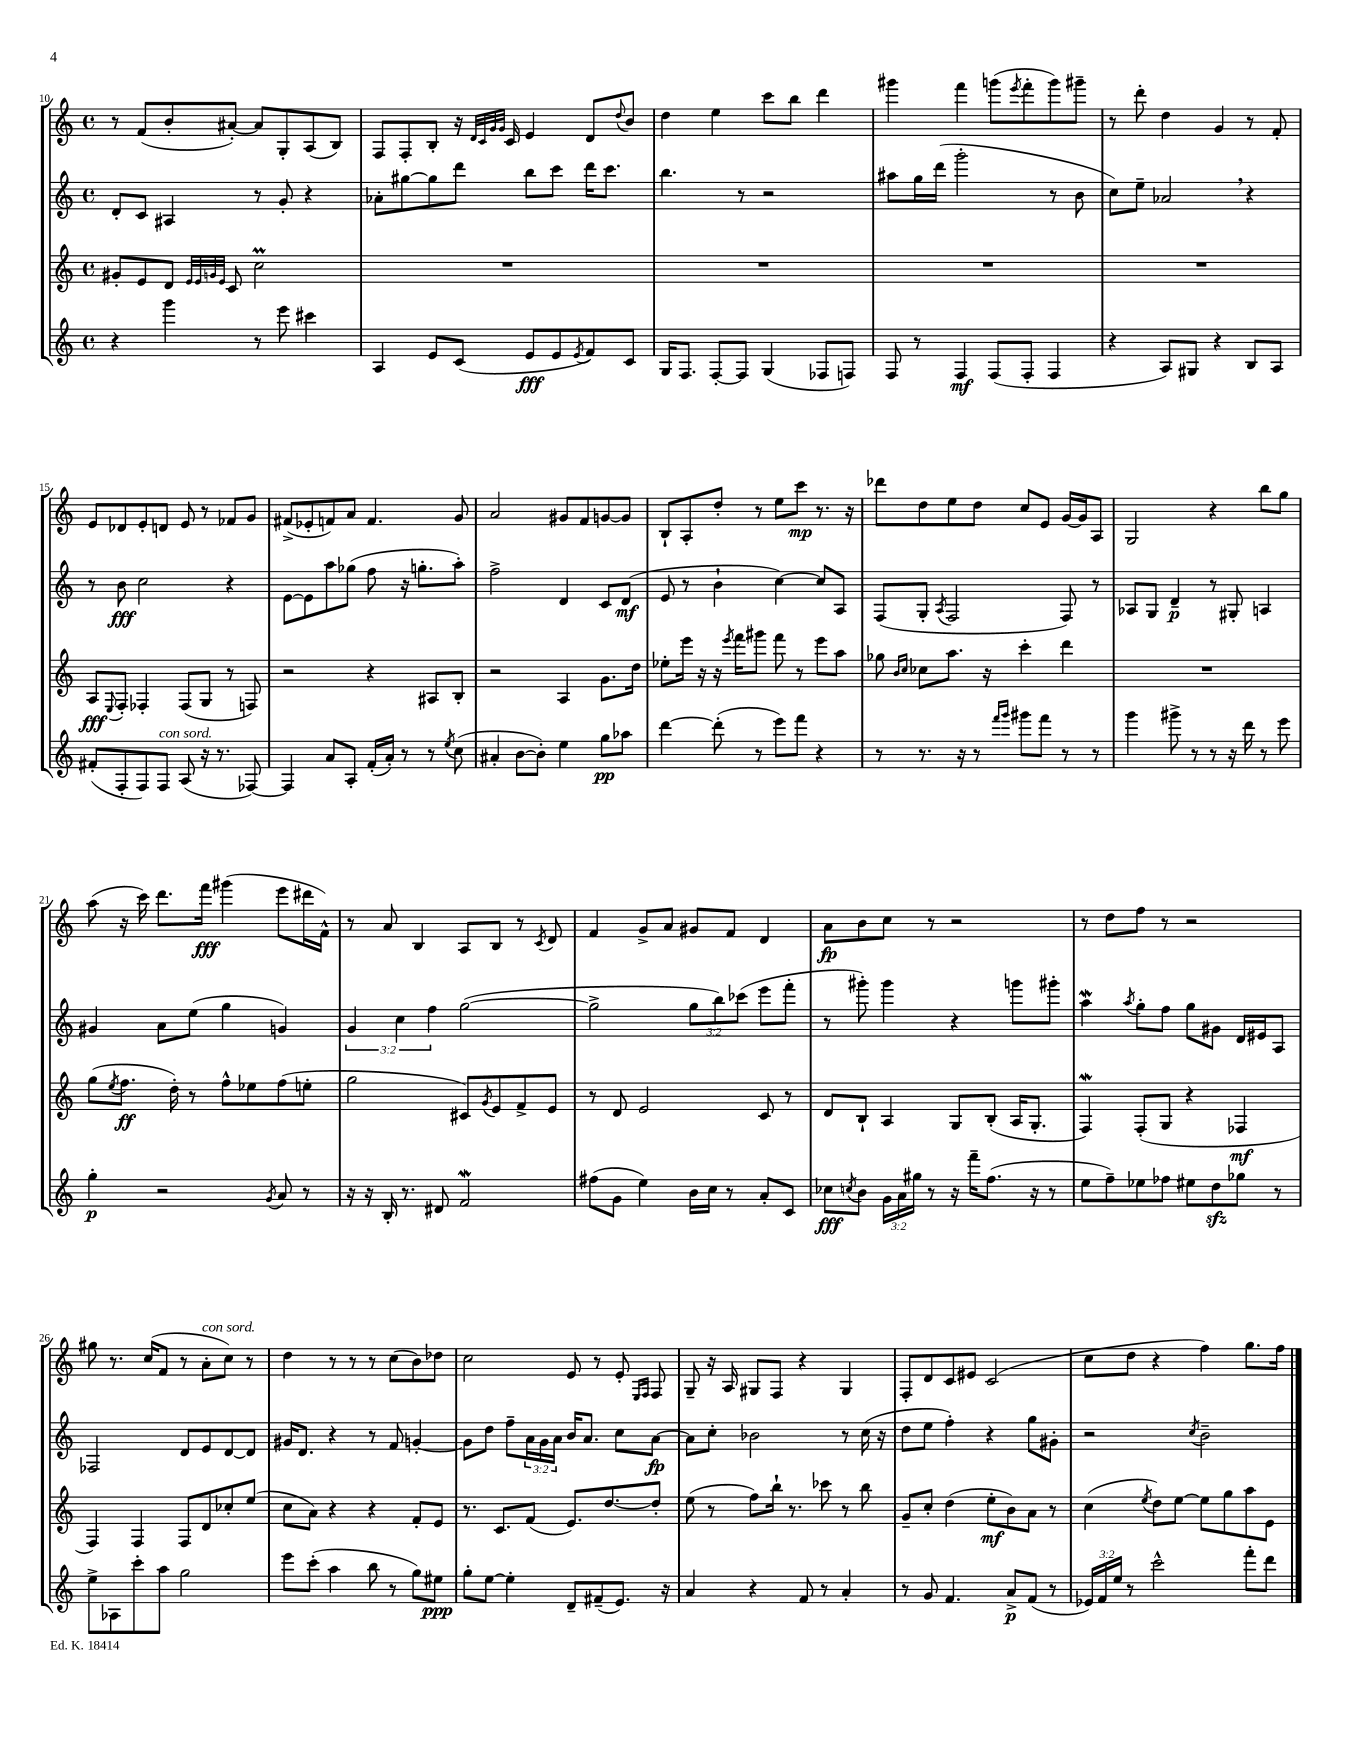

**kern	**kern	**kern	**kern
*staff4	*staff3	*staff2	*staff1
*clefG2	*clefG2	*clefG2	*clefG2
*k[]	*k[]	*k[]	*k[]
*M4/4	*M4/4	*M4/4	*M4/4
*met(c)	*met(c)	*met(c)	*met(c)
4r	8g#'	8d'	8r
.	8e	8c	(8f
4ggg	8d	4A#	8b'
.	32qqe	.	.
.	32qqe	.	.
.	32qqg	.	.
.	32qqe	.	.
.	8c	.	[8a#')
8r	2cc	8r	8a#]
8eee	.	8g'	8G'
4ccc#	.	4r	(8A
.	.	.	8B)
=	=	=	=
4A	1r	8a-'	8F
.	.	[8gg#	8F'
8e	.	8gg#]	8B'
(8c	.	8ddd	16r
.	.	.	32qqd
.	.	.	32qqc
.	.	.	32qqg
.	.	.	32qqg
.	.	.	16c
8e	.	8bb	4e
8e	.	8ccc	.
8qe	.	.	.
8f)	.	16ddd	8d
.	.	8.ccc	.
.	.	.	8qqdd
8c	.	.	8b
=	=	=	=
16G	1r	4.bb	4dd
8.F	.	.	.
[8F'	.	.	4ee
8F]	.	8r	.
(4G	.	2r	8ccc
.	.	.	8bb
8F-	.	.	4ddd
8F)	.	.	.
=	=	=	=
8F	1r	8aa#	4ggg#
8r	.	16gg	.
.	.	(16ddd	.
4F	.	2ggg'	4fff
(8F	.	.	(8ggg
.	.	.	8qeee
8F'	.	.	8fff'
4F	.	8r	8ggg)
.	.	8b	8ggg#~
=	=	=	=
4r	1r	8cc)	8r
.	.	8ee~	8ddd'
8A)	.	2a-	4dd
8G#	.	.	.
4r	.	.	4g
8B	.	4r	8r
8A	.	.	8f'
=	=	=	=
(8f#'	8A	8r	8e
.	8qqE	.	.
8F'	8F'	8b	8d-
8F)	4F-'	2cc	8e'
8F	.	.	8d
(8A	(8F-	.	8e
16r	8G	.	8r
8.r	.	.	.
.	8r	4r	8f-
[8F-)	8F)	.	8g
=	=	=	=
4F-]	2r	[8e	(8f#^
.	.	8e]	8e-'
8a	.	8aa	8f)
8A'	.	(8gg-	8a
(16f'	4r	8ff	4.f
16a')	.	.	.
8r	.	16r	.
.	.	8.gg'	.
8r	8A#	.	.
8qee	.	.	.
(8cc	8B'	8aa')	8g
=	=	=	=
4a#'	2r	2ff^	2a
[8b	.	.	.
8b'])	.	.	.
4ee	4A	4d	8g#
.	.	.	8f
8gg	8.g	8c	[8g
8aa-	.	(8d	8g]
.	16dd	.	.
=	=	=	=
[4ddd	8ee-'	8e	8B`
.	16eee	8r	8A'
.	16r	.	.
(8ddd']	16r	4b`	8dd'
.	8qeee	.	.
.	16fff	.	.
8r	8ggg#	.	8r
8eee)	8fff	[4cc)	8ee
8fff	8r	.	8ccc
4r	8eee	8cc]	8.r
.	8aa	8A	.
.	.	.	16r
=	=	=	=
8r	8gg-	(8F	8ddd-
.	16qqb	.	.
.	16qqcc	.	.
8.r	8cc-	8G'	8dd
.	.	8qA	.
.	8.aa	2F	8ee
16r	.	.	.
8r	.	.	8dd
.	16r	.	.
16qqfff	.	.	.
16qqggg	.	.	.
8ggg#	4ccc'	.	8cc
8fff	.	.	8e
8r	4ddd	8F)	[16g
.	.	.	16g]
8r	.	8r	8A
=	=	=	=
4ggg	1r	8A-	2G
.	.	8G	.
8ggg#^	.	4d~	.
8r	.	.	.
8r	.	8r	4r
16r	.	8G#'	.
16ddd	.	.	.
8r	.	4A	8bb
8eee	.	.	8gg
=	=	=	=
4gg'	(8gg	4g#	(8aa
.	8qee	.	.
.	8.ff	.	16r
.	.	.	16ccc)
2r	.	8a	8.ddd
.	16dd')	.	.
.	8r	(8ee	.
.	.	.	16fff
.	8ff^^	4gg	(4ggg#
.	8ee-	.	.
8qg	.	.	.
8a	(8ff	4g)	8eee
8r	8ee'	.	16ddd#
.	.	.	16f^^)
=	=	=	=
16r	2gg	6g	8r
16r	.	.	.
16B'	.	.	8a
.	.	6cc	.
8.r	.	.	.
.	.	.	4B
.	.	6ff	.
8d#	.	.	.
2f	8c#)	([2gg	8A
.	8qg	.	.
.	8e	.	8B
.	8f^	.	8r
.	.	.	8qc
.	8e	.	8d
=	=	=	=
(8ff#	8r	2gg^]	4f
8g	8d	.	.
4ee)	2e	.	8g^
.	.	.	8a
16b	.	12gg	8g#
16cc	.	.	.
.	.	12bb)	.
8r	.	.	8f
.	.	(12ccc-	.
8a'	8c	8eee	4d
8c	8r	8fff'	.
=	=	=	=
8cc-	8d	8r	8a
8qcc	.	.	.
8b	8B`	8ggg#')	8b
24g	4A	4ggg#	8cc
24a	.	.	.
24gg#	.	.	.
8r	.	.	8r
16r	8G	4r	2r
16fff~	.	.	.
(8.ff	(8B'	.	.
.	16A	8ggg	.
16r	8.G'	.	.
8r	.	8ggg#'	.
=	=	=	=
8ee	4F)	4aa	8r
8ff~)	.	.	8dd
.	.	8qaa	.
8ee-	(8F'	8gg'	8ff
8ff-	8G	8ff	8r
8ee#	4r	8gg	2r
8dd	.	8g#	.
8gg-	4F-	16d	.
.	.	16e#	.
8r	.	8A	.
=	=	=	=
8ee^	4F)	2F-	8gg#
8A-	.	.	8.r
8ccc'	4F	.	.
.	.	.	(16cc
8aa	.	.	8f
2gg	8F	8d	8r
.	8d	8e	8a'
.	8cc-'	[8d	8cc)
.	(8ee	8d]	8r
=	=	=	=
8eee	8cc	16g#	4dd
.	.	8.d	.
(8ccc'	8a)	.	.
4aa	4r	4r	8r
.	.	.	8r
8bb	4r	8r	8r
8r	.	8f	(8cc
8gg)	8f'	[4g'	8b)
8ee#	8e	.	8dd-
=	=	=	=
8gg'	8.r	8g]	2cc
[8ee	.	8dd	.
.	8.c	.	.
4ee']	.	8ff~	.
.	(8f	24a	.
.	.	24g	.
.	.	24a	.
8d~	8.e)	16b	8e
.	.	8.a	.
(8f#~	.	.	8r
.	[8.dd	.	.
8.e)	.	8cc	8e'
.	.	.	16qqE
.	.	.	16qqF
.	8dd']	[8a	8F
16r	.	.	.
=	=	=	=
4a	(8ee	8a]	8G~
.	8r	8cc'	16r
.	.	.	16A
4r	8ff)	2b-	8G#
.	16bb`	.	8F
.	8.r	.	.
8f	.	.	4r
8r	8ccc-	.	.
4a'	8r	8r	4G#
.	8bb	(16cc	.
.	.	16r	.
=	=	=	=
8r	8g~	8dd	8F'
8g	8cc'	8ee	8d
4.f	(4dd	4ff')	8c
.	.	.	8e#
.	8ee'	4r	(2c
8a^	8b)	.	.
(8f	8a	8gg	.
8r	8r	8g#'	.
=	=	=	=
24e-)	(4cc	2r	8cc
24f	.	.	.
24ee	.	.	.
8r	.	.	8dd
.	8qee	.	.
2ccc^^	8dd)	.	4r
.	[8ee	.	.
.	.	8qcc	.
.	8ee]	2b~	4ff)
.	8gg	.	.
8fff'	8aa	.	8.gg
8ddd	8e	.	.
.	.	.	16ff
==	==	==	==
*-	*-	*-	*-
